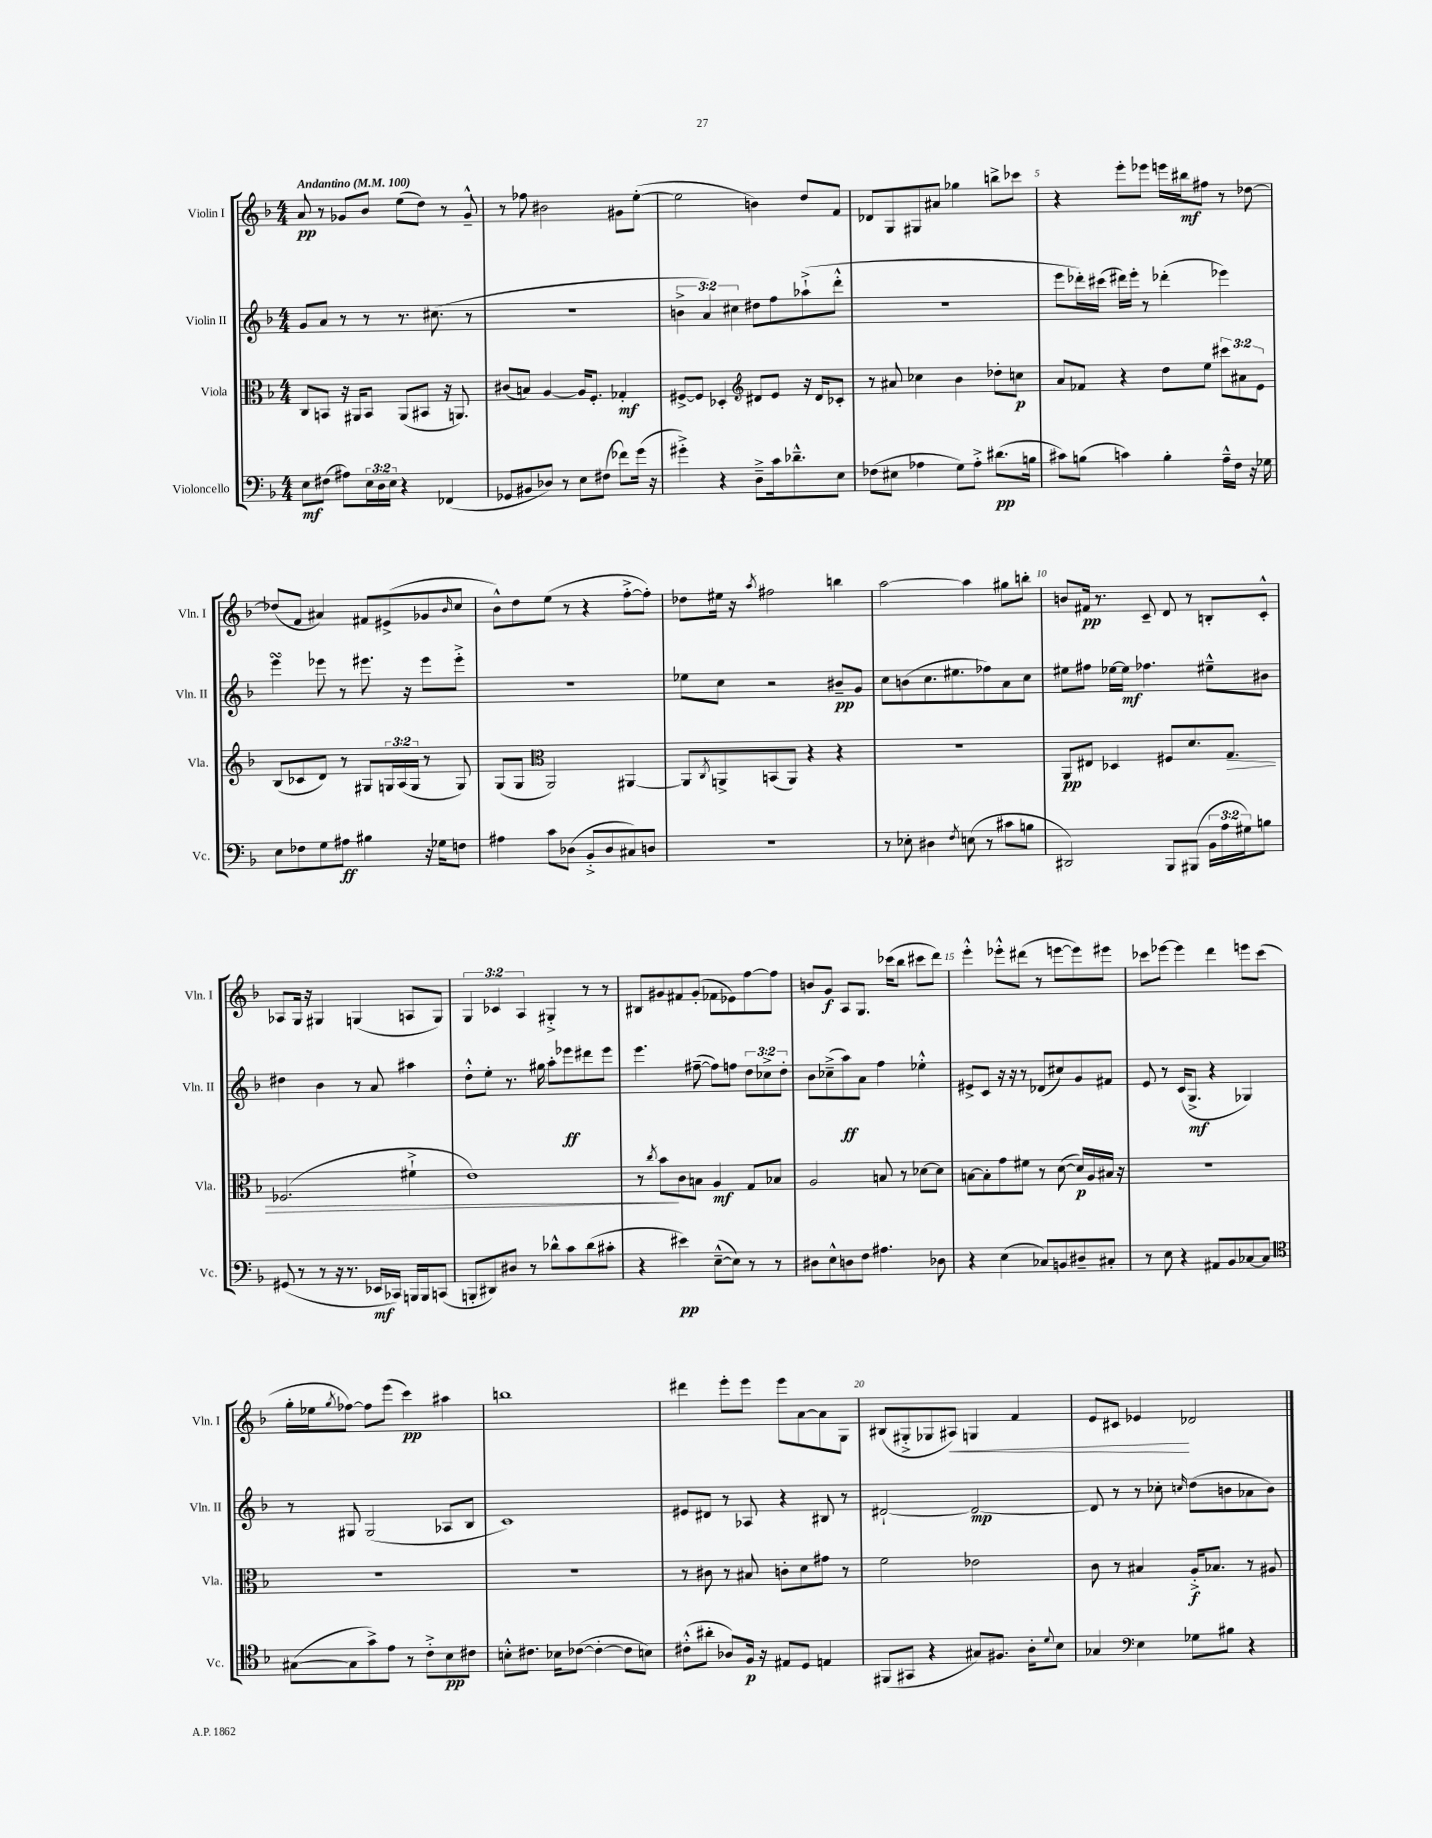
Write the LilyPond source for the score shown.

<<
\new StaffGroup <<
\new Staff = "s0" \with { instrumentName = "Violin I" shortInstrumentName = "Vln. I" } {
    \clef treble \key f \major \numericTimeSignature \time 4/4 \override Staff.TupletNumber.text = #tuplet-number::calc-fraction-text \tempo "Andantino" 4 = 100
    a'8\pp r8 ges'8 bes'8 e''8( d''8) r8 ges'8---^ |
    r8 fes''8 bis'2 gis'8 e''8~-.( |
    e''2 b'4) d''8 f'8 |
    des'8 g8 gis8 ais'8 ges''4 b''8-> ces'''8 |
    r4 e'''8-. ees'''8 e'''16 bis''16\mf fis''8 r8 des''8~ |
    des''8( f'8 ais'4) fis'8 eis'8->( ges'8 \grace { bes'16 } c''8 |
    bes'8-^) d''8 e''8( r8 r4 f''8~-.-> f''8-.) |
    des''8 eis''16 r16 \acciaccatura { a''8 } fis''2 b''4 |
    a''2~ a''4 gis''8 b''8-. |
    b'8 fis'16\pp r8. c'8-- d'8 r8 b8-. c'8-.-^ |
    aes8 g16 r16 gis4 g4( a8 g8) |
    \tuplet 3/2 { g4 ces'4 a4 } gis4-.-> r8 r8 |
    bis8 gis'8 fis'8 gis'8-.( fes'8 ees'8) f''8~ f''8 |
    b'8 g'8\f a8 g8. ces'''16( bes''8 cis'''8 d'''8) |
    e'''4-.-^ ees'''8-.-^ dis'''8( r8 e'''8~ e'''8) eis'''8 |
    ces'''8 ees'''8~ ees'''4 d'''4 e'''8 ces'''8( |
    g''16-. ees''16 \acciaccatura { g''8 } fes''8~) fes''8 e'''8( c'''4\pp) ais''4 |
    b''1 |
    dis'''4 e'''8-. e'''8 e'''8 a'8~ a'8 g8 |
    bis8( gis8-.-> ges8 ais8\<) g4 f'4 |
    e'8 cis'8 ees'4\! des'2 \bar "|." |
}
\new Staff = "s1" \with { instrumentName = "Violin II" shortInstrumentName = "Vln. II" } {
    \clef treble \key f \major \numericTimeSignature \time 4/4 \override Staff.TupletNumber.text = #tuplet-number::calc-fraction-text
    g'8 a'8 r8 r8 r8. cis''8.( r8 |
    R1 |
    \tuplet 3/2 { b'4-> a'4) cis''4 } dis''8 f''8 aes''8-!->( d'''8-.-^ |
    R1 |
    e'''8 des'''16-.) cis'''16( dis'''16) e'''16-. r8 des'''4-.( ees'''4) |
    e'''4\turn ees'''8 r8 eis'''8. r16 eis'''8 eis'''8-.-> |
    R1 |
    ees''8 c''8 r2 bis'8--\pp g'8 |
    c''8 b'8( c''8. eis''8. fes''8) a'8 c''8 |
    eis''8 fis''8 ees''16~ ees''16\mf fes''4. eis''8---^ bis'8 |
    dis''4 bes'4 r8 a'8 ais''4 |
    d''8-.-^ e''8-. r8. gis''16 a''8-. ees'''8\ff dis'''8 ees'''8 |
    e'''4. fis''8~--( fis''8) f''8 \tuplet 3/2 { d''8 ces''8-> d''8-. } |
    bes'8 ces''8--->( a''8\ff) a'8 f''4 ees''4-.-^ |
    eis'8-> c'8 r16 r16 r8 des'8( cis''8) g'8 fis'8 |
    e'8 r8 c'16( g8.->\mf r4 ges4) |
    r8 gis8 gis2( aes8 bes8 |
    c'1) |
    eis'8 dis'8 r8 aes8 r4 bis8 r8 |
    dis'2~-! dis'2~\mp |
    dis'8 r8 r8 ces''8-. \grace { c''16 } d''8( b'8 aes'8 b'8) \bar "|." |
}
\new Staff = "s2" \with { instrumentName = "Viola" shortInstrumentName = "Vla." } {
    \clef alto \key f \major \numericTimeSignature \time 4/4 \override Staff.TupletNumber.text = #tuplet-number::calc-fraction-text
    c8 b,8 r16 ais,16 b,8 ais,8( bis,8 r16 a,8.) |
    cis'8( b8) a4~ a16 f8.-. ges4-.\mf |
    fis8~-> fis8 des4-. \clef treble dis'8 e'8 r16 dis'16 ces'8-. |
    r8 ais'8 ces''4 bes'4 des''8-. c''8\p |
    a'8 fes'8 r4 d''8 e''8 \tuplet 3/2 { cis'''8 ais'8 e'8 } |
    bes8( ces'8 d'8) r8 gis8 \tuplet 3/2 { g16 a16( g16 } r8 g8) |
    g8( g8 \clef alto a,2) ais,4~ |
    ais,8 \acciaccatura { c8 } a,8-> b,8( a,8) r4 r4 |
    R1 |
    a,8\pp eis8 des4 fis8 d'8. g8.\> |
    fes2.( fis'4-!-> |
    e'1) |
    r8 \acciaccatura { c''8 } bes'8\! c'8 b8 a4\mf g8 bes8 |
    a2 b8 r8 des'8~ des'8 |
    b8~ b8-. g'8 fis'8 r8 d'8~( d'16\p) a16 bis16 r16 |
    R1 |
    R1 |
    R1 |
    r8 cis'8 r8 bis8 c'8-. d'8 gis'8 r8 |
    f'2 ees'2 |
    c'8 r8 bis4 a16-.->\f bes8. r8 ais8 \bar "|." |
}
\new Staff = "s3" \with { instrumentName = "Violoncello" shortInstrumentName = "Vc." } {
    \clef bass \key f \major \numericTimeSignature \time 4/4 \override Staff.TupletNumber.text = #tuplet-number::calc-fraction-text
    e8\mf fis8( ais8) \tuplet 3/2 { e16 d16 e16 } r4 fes,4( |
    ges,8 bis,8 des8) r8 e8 fis8( fes'8) g'16( r16 |
    gis'4-.->) r4 d8---> c'16 des'8.---^ e8 |
    fes8( eis8 aes4 g8) aes8-.-> dis'8.\pp( b16 |
    cis'8) b8( c'4) b4-. a16---^ f16 r16 ges16 |
    e8 fes8 g8 ais8\ff bis4 r16 ges16 f8 |
    ais4 c'8 des8( bes,8-.-> des8 cis8) d8 |
    r1 |
    r8 ees8-. dis4 \acciaccatura { f8 } e8( r8 cis'8 b8 |
    dis,2) bes,,8 bis,,8( \tuplet 3/2 { bes,16 a16 gis16) } b8 |
    gis,8( r8 r8 r16 r8. ees,16\mf ces,16) b,,16 b,,16 c,8( |
    b,,8-. dis,8) dis8 r8 des'8-^ c'8 des'8( cis'8-. |
    r4 eis'4\pp) e8~---^( e8) r8 r8 |
    dis8 e8-^ d8 f8 ais4. des8 |
    r4 e4( ces8) b,8 dis8-- cis8-. |
    r8 e8 r4 ais,8 bes,8 ces8~ ces8 |
    \clef tenor gis8~( gis8 g'8->) e'8 r8 c'8-.-> bes8\pp cis'8 |
    b8-.-^ cis'8. bes16 ces'8~( ces'4~-. ces'8 b8) |
    cis'8-.-^( ais'8-. aes8) f16\p r16 eis8 d8 e4 |
    fis,8( gis,8 r4 gis8) fis8. a16-. \appoggiatura { d'8 } bes8 |
    ges4 \clef bass e4 ges8 bis8 r4 \bar "|." |
}
>>
>>
\layout { \context { \Score \override BarNumber.break-visibility = ##(#f #t #t) barNumberVisibility = #(every-nth-bar-number-visible 5) } }
